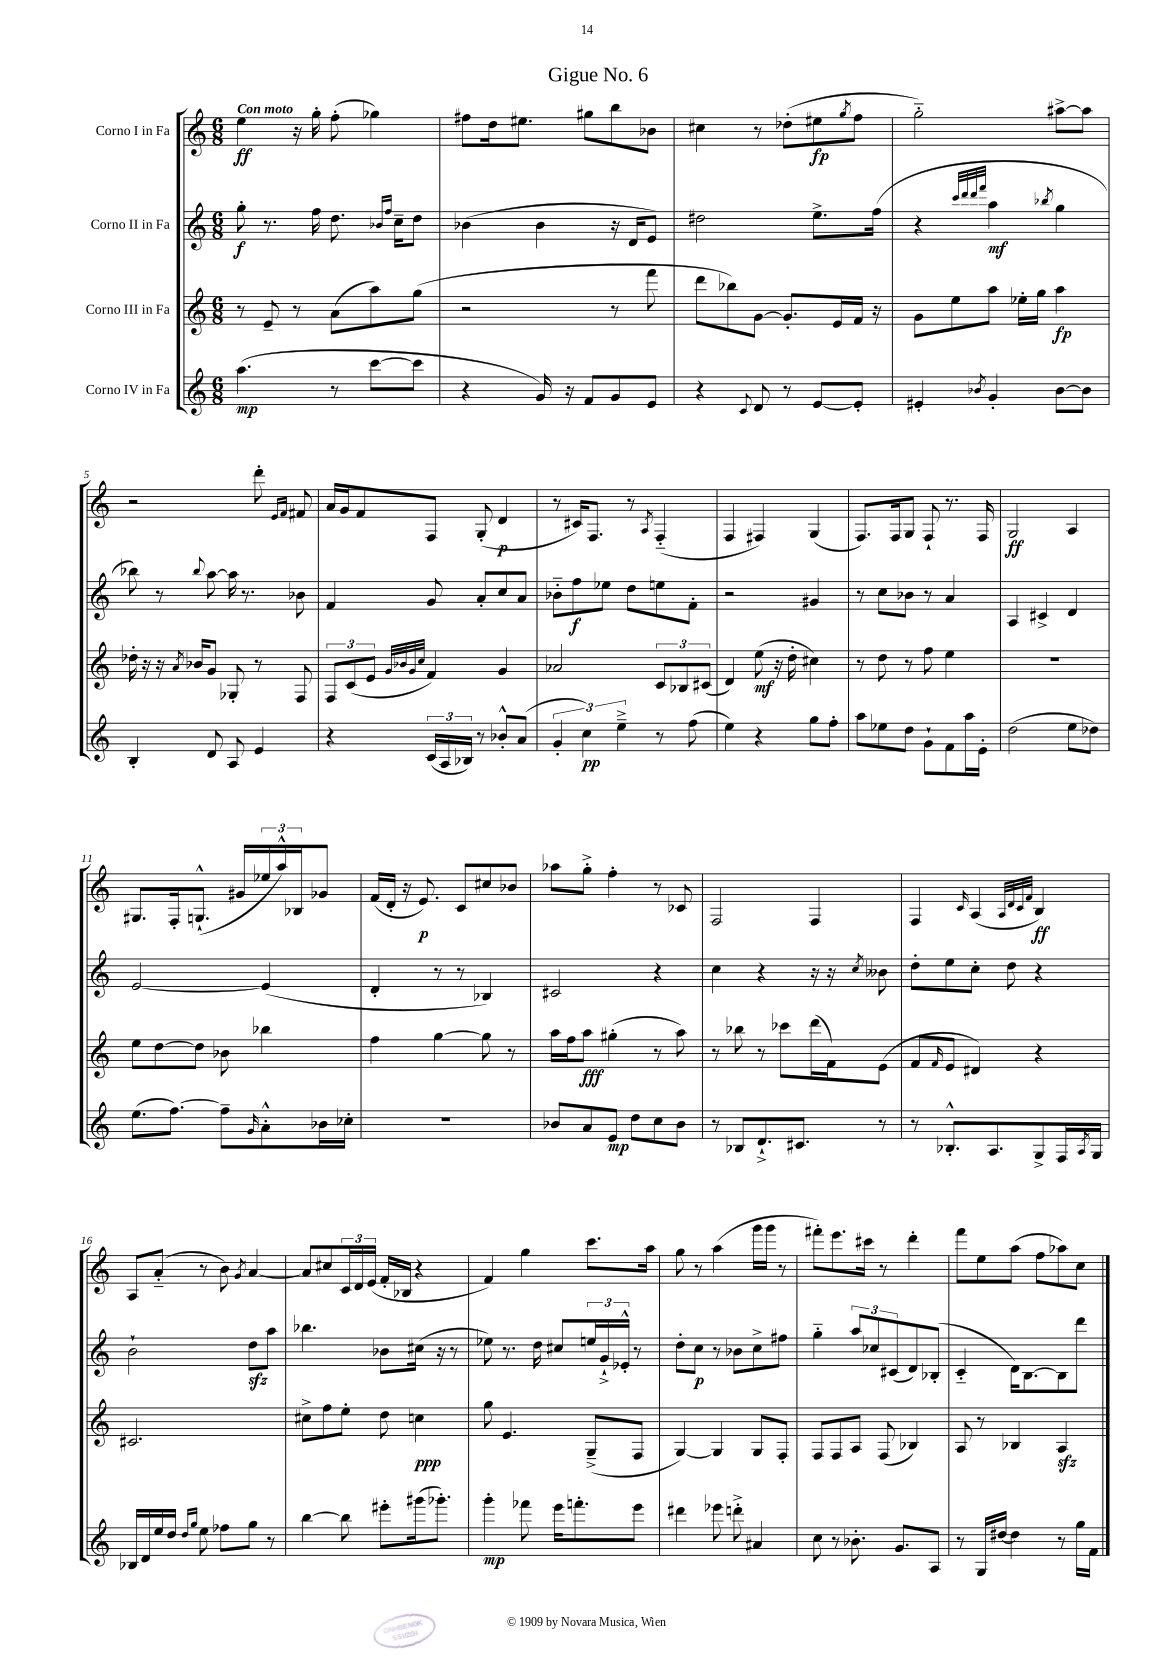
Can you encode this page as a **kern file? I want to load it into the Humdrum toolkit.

**kern	**kern	**kern	**kern
*staff4	*staff3	*staff2	*staff1
*clefG2	*clefG2	*clefG2	*clefG2
*k[]	*k[]	*k[]	*k[]
*M6/8	*M6/8	*M6/8	*M6/8
(4.aa	8r	8gg'	4ee
.	8e~	8.r	.
.	8r	.	16r
.	.	16ff	16gg'
8r	(8a	8.dd	(8ff'
[8ccc	8aa)	.	4gg-)
.	.	16qqb-	.
.	.	16qqff	.
.	.	16cc~	.
8ccc]	(8gg	8dd	.
=	=	=	=
4r	2r	(4b-	8ff#
.	.	.	16dd
.	.	.	8.ee#
16g)	.	4b-	.
16r	.	.	.
8f	.	.	8gg#
8g	8r	16r	8bb
.	.	16d	.
8e	8fff	8e)	8b-
=	=	=	=
4r	8ddd	2dd#	4cc#
.	8bb-)	.	.
8qqc	.	.	.
8d	[8g	.	8r
8r	8.g']	.	(8dd-'
[8e	.	8.ee^	8ee#
.	16e	.	.
.	.	.	8qgg
8e']	16f	.	8ff
.	16r	(16ff	.
=	=	=	=
4e#'	8g	4r	2gg'~)
.	8ee	.	.
.	.	32qqccc	.
.	.	32qqddd	.
.	.	32qqddd	.
8qb-	.	32qqfff	.
4g'	8aa	4aa	.
.	16ee-'	.	.
.	16gg	.	.
.	.	8qbb-	.
[8b-	4aa	4gg	[8aa#^
8b-]	.	.	8aa#]
=	=	=	=
4B'	16dd-'	8bb-)	2r
.	16r	.	.
.	16r	8r	.
.	8qa	.	.
.	16b-	.	.
.	.	8qqbb-	.
8d	8g	[8aa	.
8A	8G-'	16aa]	.
.	.	8.r	.
4e	8r	.	8ddd'
.	.	.	16qqe
.	.	.	16qqf
.	8F	8b-	8f#
=	=	=	=
4r	12F	4f	16a
.	.	.	16g
.	(12c	.	.
.	.	.	8f
.	12e	.	.
.	32qqg	.	.
.	32qqb-	.	.
.	32qqg	.	.
.	32qqcc	.	.
(24c	4f)	8g	8F
24A	.	.	.
24B-)	.	.	.
8r	.	8a'	(8G'
8b-'^^	4g	8cc	4d
(8a	.	8a	.
=	=	=	=
6g'	2a-	8b-'~	8r
.	.	8ff	16c#)
6cc)	.	.	.
.	.	.	8.F
.	.	8ee-	.
6ee~^	.	.	.
.	.	8dd	8r
.	.	.	8qA
8r	12c	8ee	(4F'~
.	12B-	.	.
(8ff	.	8f'	.
.	(12c#	.	.
=	=	=	=
4ee)	4d)	2r	4F
4r	(8ee	.	4F#)
.	16r	.	.
.	16dd'	.	.
8gg	4cc#)	4g#	(4G
8ff'	.	.	.
=	=	=	=
8aa	8r	8r	8.F)
8ee-	8dd	8cc	.
.	.	.	16F
8dd	8r	8b-	8G
8g`	8ff	8r	8F`
8f	4ee	4a	8.r
16aa	.	.	.
16e'	.	.	16F
=	=	=	=
(2dd	2.r	4A	2G
.	.	4c#^	.
8ee	.	4d	4A
8dd-)	.	.	.
=	=	=	=
(8.ee	8ee	[2e	8.G#
.	[8dd	.	.
[8.ff)	.	.	16F'
.	8dd]	.	(8.G`^^
8ff~]	8b-	.	.
.	.	.	16g#
16qqg	.	.	.
8a'^^	4bb-	(4e]	24ee-
.	.	.	24aa^^)
.	.	.	24B-
16b-	.	.	8g-
16cc-'	.	.	.
=	=	=	=
2.r	4ff	4d'	(16f
.	.	.	16d'
.	.	.	16r
.	.	.	8.e)
.	[4gg	8r	.
.	.	8r	8c
.	8gg]	4B-)	8cc#
.	8r	.	8b-
=	=	=	=
8b-	16aa	2c#	8aa-
.	16ff	.	.
8a	8aa	.	8gg'^
8e	(4gg#'	.	4ff'
8dd	.	.	.
8cc	8r	4r	8r
8b-	8aa)	.	8c-
=	=	=	=
8r	8r	4cc	2F
8B-	8bb-	.	.
8.d`^	8r	4r	.
.	8ccc-	.	.
8.c#	.	.	.
.	(16ddd	16r	4F
.	16f)	16r	.
.	.	8qcc	.
8r	(8e	8b--	.
=	=	=	=
8r	8f	8dd'	4F
.	16qqf	.	.
8.B-'^^	8e	8ee	.
.	.	.	16qqc
.	4d#)	8cc'	(4A
8.A	.	.	.
.	.	8dd	.
.	.	.	32qqA
.	.	.	32qqd
.	.	.	32qqc
.	.	.	32qqf
8G^	4r	4r	4B)
16F	.	.	.
8qA	.	.	.
16G	.	.	.
=	=	=	=
16B-	2.c#	2b`	8A
16d	.	.	.
16ee	.	.	(8a'~
16dd	.	.	.
16qqdd	.	.	.
16qqgg	.	.	.
8ee	.	.	8r
8ff-	.	.	8b)
.	.	.	8qg
8gg	.	8dd	[4a
8r	.	8aa	.
=	=	=	=
[4bb	8cc#^	4.bb-	8a]
.	8ff	.	8cc#
8bb]	8ee'	.	24c
.	.	.	24d
.	.	.	(24e
8eee#'	8dd	8b-	16f'
.	.	.	16B-
(16ggg#	4cc	(16cc#	4r
8.ggg-')	.	16r	.
.	.	8r	.
=	=	=	=
4ggg'	8gg	8ee-)	4f)
.	4.e	8.r	.
8fff-	.	.	4gg
.	.	16dd	.
16eee	.	8cc#	.
8.fff'	.	.	.
.	(8G~^	24ee	8.ccc
.	.	24g`^	.
.	.	24e-'^^	.
8eee	8F	8r	.
.	.	.	16aa
=	=	=	=
4ddd#	[4G)	8dd'	8gg
.	.	8cc	8r
8eee-	4G]	8r	(4aa
8ddd'^	.	8b-	.
4a#	8G	8cc^	16ggg
.	.	.	16ggg
.	8F'	8ff#	8r
=	=	=	=
8cc	8F	4gg'~	8fff#')
8r	8F	.	8.eee
8.b-'	8A	12aa	.
.	.	.	16ccc#
.	.	12cc-	.
.	(8F	.	8r
.	.	(12c#	.
8.g	.	.	.
.	4B-)	8d)	4ddd'
8A	.	(8B-'	.
=	=	=	=
8r	8A	4c'~	8fff
16G	8r	.	8ee
[16dd#	.	.	.
4dd#]	4B-	16d)	(8aa
.	.	[8.B	.
.	.	.	8ff
8r	4A	8B]	8aa-)
16gg	.	8ddd	8cc
16f	.	.	.
==	==	==	==
*-	*-	*-	*-
